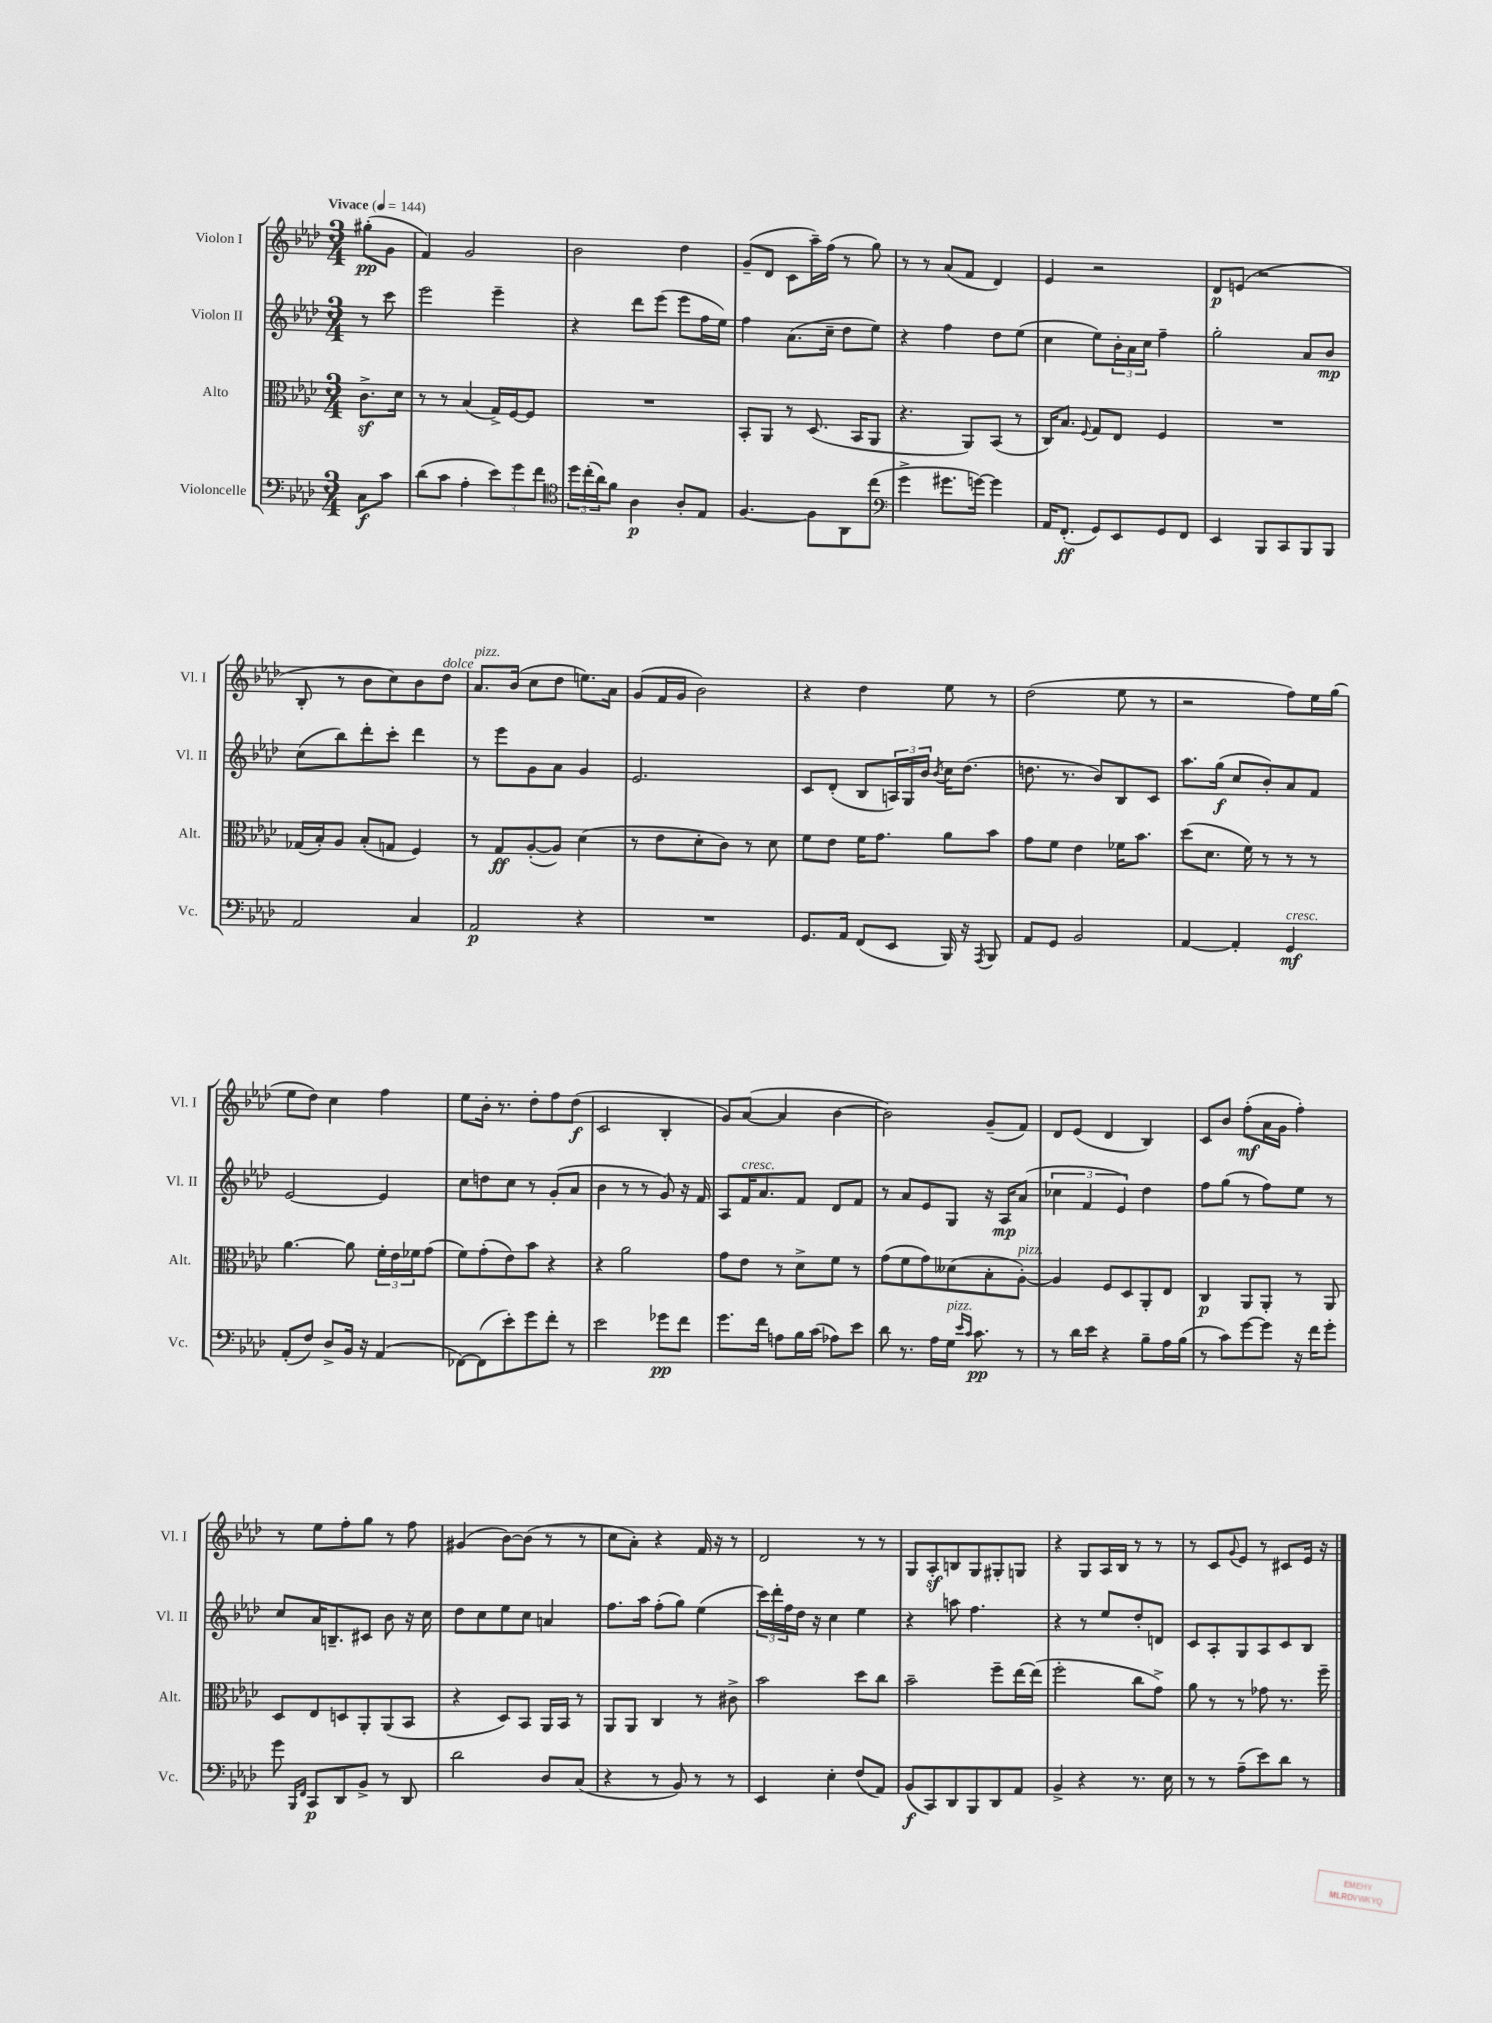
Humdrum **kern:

**kern	**dynam	**kern	**dynam	**kern	**dynam	**kern	**dynam
*part4	*part4	*part3	*part3	*part2	*part2	*part1	*part1
*staff4	*staff4	*staff3	*staff3	*staff2	*staff2	*staff1	*staff1
*I"Violoncelle	*	*I"Alto	*	*I"Violon II	*	*I"Violon I	*
*I'Vc.	*	*I'Alt.	*	*I'Vl. II	*	*I'Vl. I	*
*clefF4	*	*clefC3	*	*clefG2	*	*clefG2	*
*k[b-e-a-d-]	*	*k[b-e-a-d-]	*	*k[b-e-a-d-]	*	*k[b-e-a-d-]	*
*M3/4	*	*M3/4	*	*M3/4	*	*M3/4	*
*MM144	*	*MM144	*	*MM144	*	*MM144	*
=	=	=	=	=	=	=	=
!	!	!	!	!	!	!LO:TX:a:B:t=Vivace	!
8C\L	f	8.cz^\L	.	8r	.	(8gg#X'\L	pp
8c\J	.	.	.	8ccc\	.	8g\J	.
.	.	16d-\Jk	.	.	.	.	.
=1	=1	=1	=1	=1	=1	=1	=1
(8d-\L	.	8r	.	2eee-\	.	4f/)	.
8c\J	.	8r	.	.	.	.	.
4A-'\	.	(4B-/	.	.	.	2g/	.
12e-\L)	.	16G^/LL)	.	4eee-~\	.	.	.
.	.	[16F/J	.	.	.	.	.
12g\	.	.	.	.	.	.	.
.	.	8F/J]	.	.	.	.	.
12f\J	.	.	.	.	.	.	.
=2	=2	=2	=2	=2	=2	=2	=2
*clefC4	*	*	*	*	*	*	*
24dd-\LL	.	2.r	.	4r	.	2b-\	.
(24cc'\	.	.	.	.	.	.	.
24a-\J)	.	.	.	.	.	.	.
8f\J	.	.	.	.	.	.	.
4A-\	p	.	.	8ddd-\L	.	.	.
.	.	.	.	(8eee-\J	.	.	.
8A-'/L	.	.	.	8eee-\L	.	4dd-\	.
8E-/J	.	.	.	16ff\L	.	.	.
.	.	.	.	16ee-\JJ)	.	.	.
=3	=3	=3	=3	=3	=3	=3	=3
[4.F/	.	8BB-'/L	.	4ff\	.	(8g~/L	.
.	.	8AA-/J	.	.	.	8d-/J	.
.	.	8r	.	(8.a-\L	.	8c\L	.
8F\L]	.	(8.D-/	.	.	.	16aa-~\L)	.
.	.	.	.	16cc~\Jk	.	(16ff\JJ	.
8AA-\	.	.	.	8dd-\L	.	8r	.
.	.	16BB-/KL	.	.	.	.	.
(8cc\J	.	8AA-/J	.	8ee-\J)	.	8gg\)	.
=4	=4	=4	=4	=4	=4	=4	=4
*clefF4	*	*	*	*	*	*	*
4g^\	.	4.r	.	4r	.	8r	.
.	.	.	.	.	.	8r	.
8.g#X\L	.	.	.	4ff\	.	(8a-/L	.
.	.	8AA-/L)	.	.	.	8f/J	.
[16gn\Jk)	.	.	.	.	.	.	.
4g\]	.	(8BB-/J	.	8dd-\L	.	4d-/)	.
.	.	8r	.	(8ee-\J	.	.	.
=5	=5	=5	=5	=5	=5	=5	=5
16AA-/KL	.	16C/KL)	.	4cc\	.	4e-/	.
(8.FF'/J	ff	8.B-/J	.	.	.	.	.
.	.	8qqF/	.	.	.	.	.
8GG/L)	.	8G/L	.	8ee-\L)	.	2r	.
8EE-/	.	8E-/J	.	24b-'\L	.	.	.
.	.	.	.	24a-\	.	.	.
.	.	.	.	24cc\JJ	.	.	.
8GG/	.	4F/	.	4ff~\	.	.	.
8FF/J	.	.	.	.	.	.	.
=6	=6	=6	=6	=6	=6	=6	=6
4EE-/	.	2.r	.	2gg'\	.	8d-/L	p
.	.	.	.	.	.	(8en/J	.
8BBB-/L	.	.	.	.	.	2r	.
8CC/	.	.	.	.	.	.	.
8BBB-/	.	.	.	8a-/L	.	.	.
8BBB-/J	.	.	.	8b-/J	mp	.	.
!!LO:LB:g=z
=7	=7	=7	=7	=7	=7	=7	=7
2AA-/	.	(16G-X/LL	.	(8cc\L	.	8B-'/	.
.	.	16B-'/J)	.	.	.	.	.
.	.	8A-/J	.	8bb-\)	.	8r	.
.	.	(8B-'/L	.	8ddd-'\	.	8b-\L	.
.	.	8Gn/J	.	8ccc'\J	.	8cc\)	.
4C/	.	4F/)	.	4ddd-\	.	8b-\	.
!	!	!	!	!	!	!LO:TX:a:i:t=dolce	!
.	.	.	.	.	.	8dd-\J	.
=8	=8	=8	=8	=8	=8	=8	=8
!	!	!	!	!	!	!LO:TX:a:i:t=pizz.	!
2AA-/	p	8r	.	8r	.	8.a-/L	.
.	.	8G/L	ff	8eee-\L	.	.	.
.	.	.	.	.	.	(16b-/Jk	.
.	.	([8A-'/	.	8g\	.	8cc\L	.
.	.	8A-/J])	.	8a-\J	.	8dd-\J	.
4r	.	(4d-\	.	4g/	.	8.een\L)	.
.	.	.	.	.	.	16a-\Jk	.
=9	=9	=9	=9	=9	=9	=9	=9
2.r	.	8r	.	2.e-/	.	(8g/L	.
.	.	8e-\L	.	.	.	16f/L	.
.	.	.	.	.	.	16g/JJ	.
.	.	8d-'\	.	.	.	2b-\)	.
.	.	8c\J)	.	.	.	.	.
.	.	8r	.	.	.	.	.
.	.	8d-\	.	.	.	.	.
=10	=10	=10	=10	=10	=10	=10	=10
8.GG/L	.	8f\L	.	8c/L	.	4r	.
.	.	8e-\J	.	(8d-'/J	.	.	.
16AA-/Jk	.	.	.	.	.	.	.
(8FF/L	.	16f\KL	.	8B-/L	.	4dd-\	.
.	.	8.g\J	.	.	.	.	.
8EE-/J	.	.	.	24An/L)	.	.	.
.	.	.	.	24G/	.	.	.
.	.	.	.	24b-/JJ	.	.	.
.	.	.	.	8qb-/	.	.	.
16BBB-/)	.	8a-\L	.	16cc\KL	.	8ee-\	.
16r	.	.	.	(8.dd-\J	.	.	.
8qAAA-/	.	.	.	.	.	.	.
8BBB-/	.	8b-\J	.	.	.	8r	.
=11	=11	=11	=11	=11	=11	=11	=11
8AA-/L	.	8g\L	.	8.ddn\	.	(2dd-\	.
8GG/J	.	8f\J	.	.	.	.	.
.	.	.	.	8.r	.	.	.
2BB-/	.	4e-\	.	.	.	.	.
.	.	.	.	8b-/L)	.	.	.
.	.	16f-X\KL	.	8B-/	.	8ee-\	.
.	.	8.b-\J	.	.	.	.	.
.	.	.	.	8c/J	.	8r	.
=12	=12	=12	=12	=12	=12	=12	=12
[4AA-/	.	(8dd-\L	.	8.aa-\L	.	2r	.
.	.	8.d-\J	.	.	.	.	.
.	.	.	.	(16gg\Jk	f	.	.
4AA-'/]	.	.	.	8cc/L	.	.	.
.	.	16f\)	.	.	.	.	.
.	.	8r	.	8b-'/)	.	.	.
!LO:TX:a:i:t=cresc.	!	!	!	!	!	!	!
4GG/	mf	8r	.	8a-/	.	8ff\L)	.
.	.	8r	.	8f/J	.	16ee-\L	.
.	.	.	.	.	.	(16gg\JJ	.
!!LO:LB:g=z
=13	=13	=13	=13	=13	=13	=13	=13
(8AA-'/L	.	[4.a-\	.	[2e-/	.	8ee-\L	.
8F/J)	.	.	.	.	.	8dd-\J)	.
8D-^/L	.	.	.	.	.	4cc\	.
16BB-/Jk	.	8a-\]	.	.	.	.	.
16r	.	.	.	.	.	.	.
(4AA-/	.	24f'\LL	.	4e-/]	.	4ff\	.
.	.	24e-\	.	.	.	.	.
.	.	24f-X\J	.	.	.	.	.
.	.	(8g\J	.	.	.	.	.
=14	=14	=14	=14	=14	=14	=14	=14
[8FF-X\L)	.	8f\L)	.	8cc\L	.	8ee-\L	.
(8FF-\]	.	(8g'\	.	8ddn\	.	16b-'\Jk	.
.	.	.	.	.	.	8.r	.
8e-'\)	.	8e-\)	.	8cc\J	.	.	.
8g\	.	8b-\J	.	8r	.	8dd-'\L	.
8f'\J	.	4r	.	(8g'/L	.	8ff\	.
8r	.	.	.	8a-/J	.	(8dd-\J	f
=15	=15	=15	=15	=15	=15	=15	=15
2e-\	.	4r	.	4b-\	.	2c/	.
.	.	2a-\	.	8r	.	.	.
.	.	.	.	8r	.	.	.
8g-X\L	pp	.	.	8g/)	.	4B-'/	.
8f\J	.	.	.	16r	.	.	.
.	.	.	.	16f/	.	.	.
=16	=16	=16	=16	=16	=16	=16	=16
8.g\L	.	8g\L	.	8A-/L	.	8g/L)	.
!	!	!	!	!LO:TX:a:i:t=cresc.	!	!	!
.	.	8e-\J	.	16f/K	.	([8a-/J	.
16f\Jk	.	.	.	8.a-/	.	.	.
8An\L	.	8r	.	.	.	4a-/]	.
16B-\L	.	8d-^\L	.	8f/J	.	.	.
(16c\JJ	.	.	.	.	.	.	.
8A-X\L)	.	8f\J	.	8d-/L	.	[4b-\	.
8e-\J	.	8r	.	8f/J	.	.	.
=17	=17	=17	=17	=17	=17	=17	=17
8d-\	.	(8g\L	.	8r	.	2b-\])	.
8.r	.	8f\	.	8a-/L	.	.	.
.	.	8g\)	.	8e-/	.	.	.
16A-\LL	.	.	.	.	.	.	.
!LO:TX:a:i:t=pizz.	!	!	!	!	!	!	!
16G\JJ	.	(8d--X\	.	8G/J	.	.	.
16qqe-/LL	.	.	.	.	.	.	.
16qqc/JJ	.	.	.	.	.	.	.
8.c\	pp	.	.	.	.	.	.
.	.	8B-'\	.	16r	.	(8g~/L	.
.	.	.	.	16A-/KL	mp	.	.
!	!	!LO:TX:a:i:t=pizz.	!	!	!	!	!
8r	.	[8A-'\J)	.	(8a-/J	.	8f/J)	.
=18	=18	=18	=18	=18	=18	=18	=18
8r	.	4A-/]	.	6cc-X\	.	8d-/L	.
16d-\LL	.	.	.	.	.	(8e-/J	.
.	.	.	.	6f/	.	.	.
16e-\JJ	.	.	.	.	.	.	.
4r	.	8F/L	.	.	.	4d-/	.
.	.	.	.	6e-/)	.	.	.
.	.	8D-/	.	.	.	.	.
8B-~\L	.	8AA-'/	.	4dd-\	.	4B-/)	.
16A-\L	.	8E-/J	.	.	.	.	.
(16B-\JJ	.	.	.	.	.	.	.
=19	=19	=19	=19	=19	=19	=19	=19
8r	.	4C/	p	8ff\L	.	8c/L	.
8c\L)	.	.	.	(8gg\J	.	8b-/J	.
[8g\	.	8AA-/L	.	8r	.	(8ff'\L	mf
8g\J]	.	8AA-'/J	.	8ff\L)	.	16a-\L	.
.	.	.	.	.	.	16g\JJ	.
16r	.	8r	.	8ee-\J	.	4ff'\)	.
16f\KL	.	.	.	.	.	.	.
8g'\J	.	8AA-/	.	8r	.	.	.
!!LO:LB:g=z
=20	=20	=20	=20	=20	=20	=20	=20
8g\	.	8D-/L	.	8cc/L	.	8r	.
16qqBBB-/LL	.	.	.	.	.	.	.
16qqFF/JJ	.	.	.	.	.	.	.
8CC/L	p	8E-/	.	16a-/K	.	8ee-\L	.
.	.	.	.	8.Bn~/	.	.	.
8DD-/	.	8Dn/	.	.	.	8ff'\	.
8BB-^/J	.	8AA-'/	.	8c#X/J	.	8gg\J	.
8r	.	(8AA-/	.	8b-\	.	8r	.
8DD-/	.	8BB-/J	.	16r	.	8ff\	.
.	.	.	.	16cc\	.	.	.
=21	=21	=21	=21	=21	=21	=21	=21
2d-\	.	4r	.	8dd-\L	.	(4g#X/	.
.	.	.	.	8cc\	.	.	.
.	.	8D-/L)	.	8ee-\	.	[8b-\L)	.
.	.	8BB-/J	.	8cc\J	.	(8b-\J]	.
8D-/L	.	16AA-/LL	.	4an/	.	8r	.
.	.	16BB-/JJ	.	.	.	.	.
(8C/J	.	8r	.	.	.	8r	.
=22	=22	=22	=22	=22	=22	=22	=22
4r	.	8AA-/L	.	8.ff\L	.	8cc\L	.
.	.	8AA-/J	.	.	.	8a-'\J)	.
.	.	.	.	16aa-\Jk	.	.	.
8r	.	4C/	.	(8ff'\L	.	4r	.
8BB-/)	.	.	.	8gg\J)	.	.	.
8r	.	8r	.	(4ee-\	.	16f/	.
.	.	.	.	.	.	16r	.
8r	.	8c#X^\	.	.	.	8r	.
=23	=23	=23	=23	=23	=23	=23	=23
4EE-/	.	2b-\	.	24ccc\LL)	.	2d-/	.
.	.	.	.	24ddd-'\	.	.	.
.	.	.	.	24ff\	.	.	.
.	.	.	.	16dd-\JJ	.	.	.
.	.	.	.	16r	.	.	.
4E-'\	.	.	.	4cc\	.	.	.
(8F/L	.	8dd-\L	.	4ee-\	.	8r	.
8AA-/J)	.	8cc\J	.	.	.	8r	.
=24	=24	=24	=24	=24	=24	=24	=24
(8BB-/L	f	2b-~\	.	4r	.	8G/L	.
8CC/)	.	.	.	.	.	8A-z'/	.
8DD-/	.	.	.	8aan\	.	8Bn/	.
8BBB-/	.	.	.	4.ff\	.	8G/	.
8DD-/	.	8ff~\L	.	.	.	8G#X'/	.
8AA-/J	.	[16ee-\L	.	.	.	8Gn/J	.
.	.	(16ee-\JJ]	.	.	.	.	.
=25	=25	=25	=25	=25	=25	=25	=25
4BB-^/	.	2ff'\	.	4r	.	4r	.
4r	.	.	.	8r	.	8G/L	.
.	.	.	.	8ee-/L	.	16A-/L	.
.	.	.	.	.	.	16B-/JJ	.
8.r	.	8cc\L	.	8dd-'/	.	8r	.
.	.	8g^\J)	.	8dn/J	.	8r	.
16E-\	.	.	.	.	.	.	.
=26	=26	=26	=26	=26	=26	=26	=26
8r	.	8a-\	.	8c/L	.	8r	.
8r	.	8r	.	8A-'/	.	8c/L	.
.	.	.	.	.	.	8qqg/	.
(8A-~\L	.	8r	.	8G/	.	8e-/J	.
8e-\)	.	8g-X\	.	8A-/	.	8r	.
8d-\J	.	8.r	.	8c/	.	8c#X/L	.
8r	.	.	.	8B-/J	.	16e-/Jk	.
.	.	16ff~\	.	.	.	16r	.
==	==	==	==	==	==	==	==
*-	*-	*-	*-	*-	*-	*-	*-
